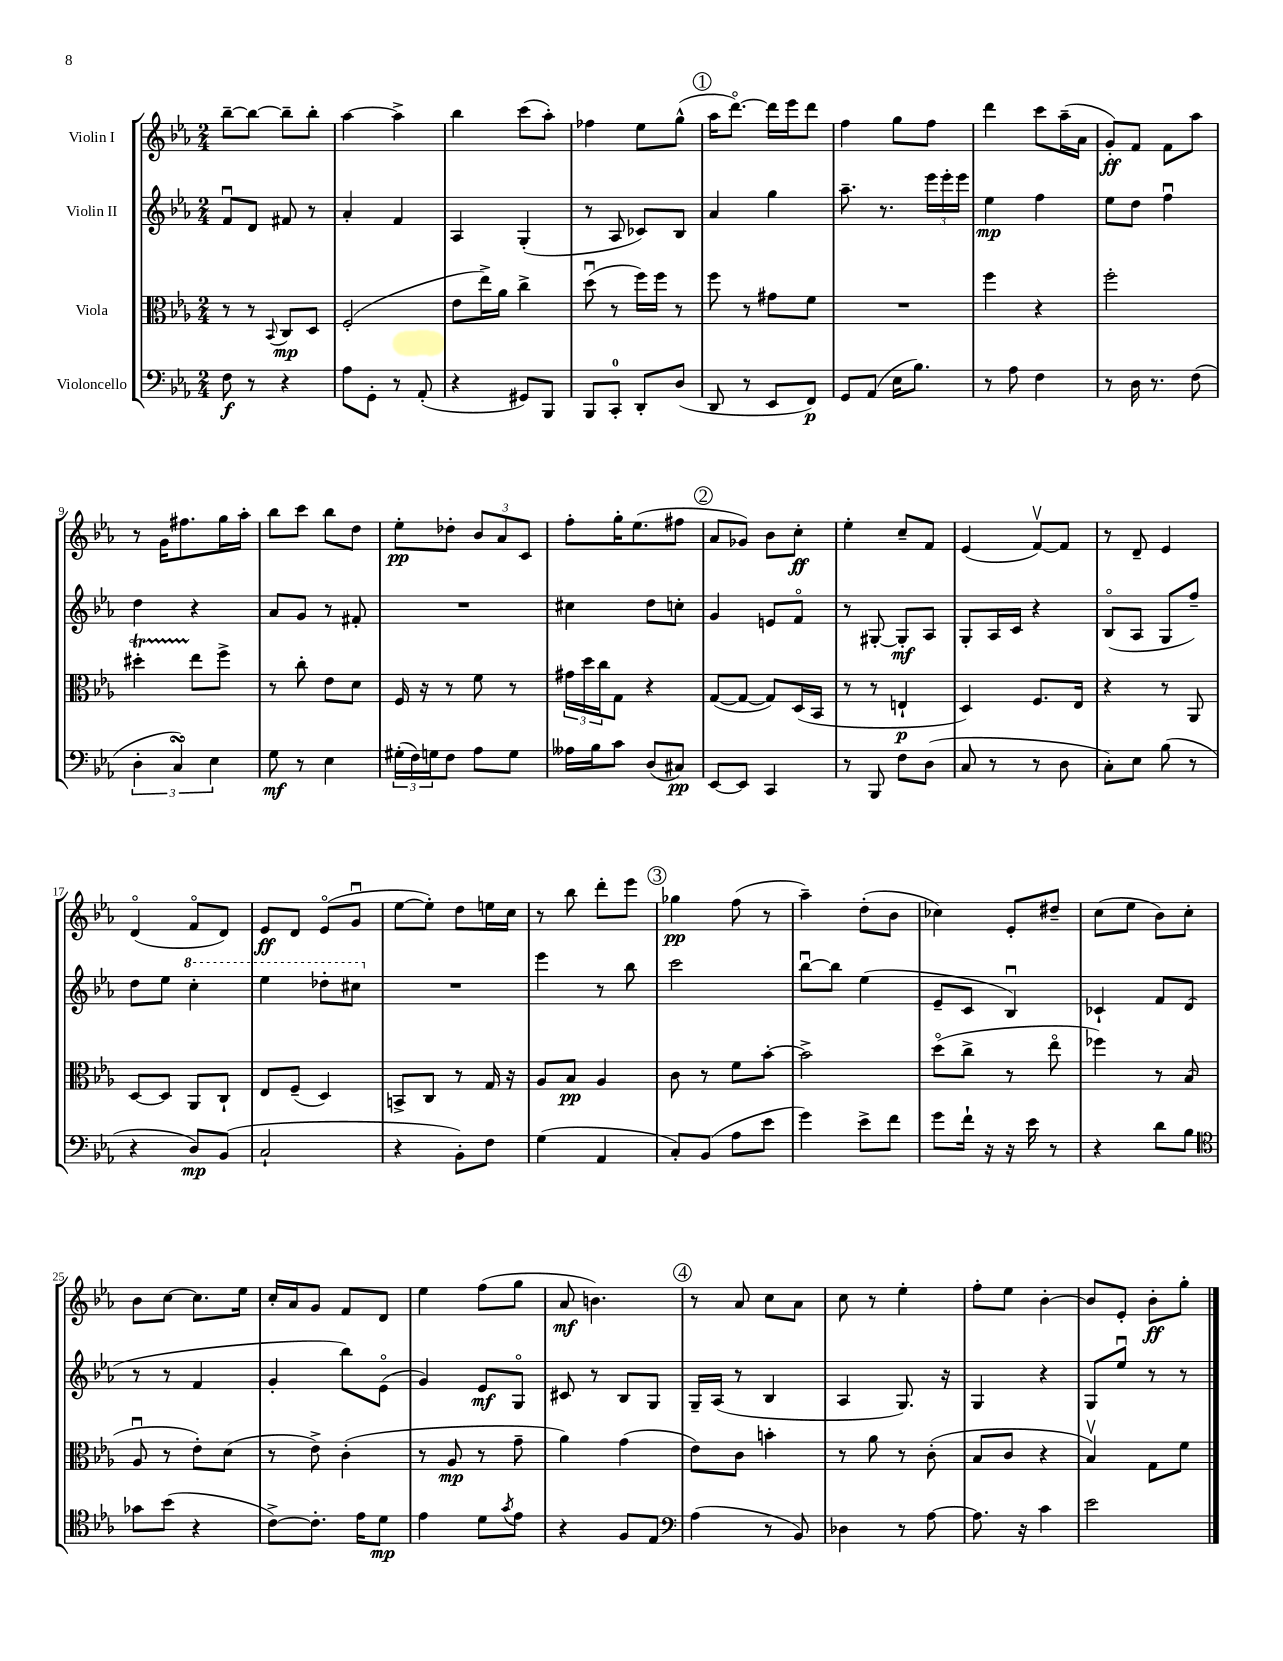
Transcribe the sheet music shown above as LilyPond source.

<<
\new StaffGroup <<
\new Staff = "s0" \with { instrumentName = "Violin I" } {
    \clef treble \key ees \major \numericTimeSignature \time 2/4
    bes''8~-- bes''8~ bes''8-- bes''8-. |
    aes''4~ aes''4-> |
    bes''4 c'''8( aes''8-.) |
    fes''4 ees''8 g''8-^( |
    \mark \markup { \circle "1" } aes''16 d'''8.~\flageolet) d'''16 ees'''16 d'''8 |
    f''4 g''8 f''8 |
    d'''4 c'''8 aes''16--( aes'16 |
    g'8-.\ff) f'8 f'8 aes''8 |
    r8 g'16 fis''8. g''16 aes''16-. |
    bes''8 c'''8 bes''8 d''8 |
    ees''8-.\pp des''8-. \tuplet 3/2 { bes'8 aes'8 c'8 } |
    f''8-. g''16-. ees''8.( fis''8 |
    \mark \markup { \circle "2" } aes'8 ges'8) bes'8 c''8-.\ff |
    ees''4-. c''8-- f'8 |
    ees'4( f'8~\upbow) f'8 |
    r8 d'8-- ees'4 |
    d'4\flageolet( f'8\flageolet d'8) |
    ees'8\ff d'8 ees'8\flageolet( g'8\downbow |
    ees''8~ ees''8-.) d''8 e''16 c''16 |
    r8 bes''8 d'''8-. ees'''8 |
    \mark \markup { \circle "3" } ges''4\pp f''8( r8 |
    aes''4--) d''8-.( bes'8 |
    ces''4) ees'8-. dis''8-- |
    c''8( ees''8 bes'8) c''8-. |
    bes'8 c''8~ c''8. ees''16 |
    c''16-. aes'16 g'8 f'8 d'8 |
    ees''4 f''8( g''8 |
    aes'8\mf b'4.) |
    \mark \markup { \circle "4" } r8 aes'8 c''8 aes'8 |
    c''8 r8 ees''4-. |
    f''8-. ees''8 bes'4~-. |
    bes'8 ees'8-. bes'8-.\ff g''8-. \bar "|." |
}
\new Staff = "s1" \with { instrumentName = "Violin II" } {
    \clef treble \key ees \major \numericTimeSignature \time 2/4
    f'8\downbow d'8 fis'8 r8 |
    aes'4-. f'4 |
    aes4 g4-.( |
    r8 aes8 ces'8) bes8 |
    \mark \markup { \circle "1" } aes'4 g''4 |
    aes''8.-- r8. \tuplet 3/2 { ees'''16 ees'''16-. ees'''16 } |
    ees''4\mp f''4 |
    ees''8 d''8 f''4\downbow |
    d''4 r4 |
    aes'8 g'8 r8 fis'8-. |
    R2 |
    cis''4 d''8 c''8-. |
    \mark \markup { \circle "2" } g'4 e'8 f'8\flageolet |
    r8 gis8~-. gis8-.\mf aes8 |
    g8-. aes16 c'16 r4 |
    bes8\flageolet( aes8 g8 f''8--) |
    d''8 ees''8 \ottava #1 c'''4-. |
    ees'''4 des'''8-. cis'''8 \ottava #0 |
    R2 |
    ees'''4 r8 bes''8 |
    \mark \markup { \circle "3" } c'''2 |
    bes''8~\downbow bes''8 ees''4( |
    ees'8-- c'8 bes4\downbow) |
    ces'4-! f'8 d'8( |
    r8 r8 f'4 |
    g'4-. bes''8) ees'8\flageolet( |
    g'4) ees'8\mf g8\flageolet |
    cis'8 r8 bes8 g8 |
    \mark \markup { \circle "4" } g16-- aes16( r8 bes4 |
    aes4 g8.) r16 |
    g4 r4 |
    g8 ees''8\downbow r8 r8 \bar "|." |
}
\new Staff = "s2" \with { instrumentName = "Viola" } {
    \clef alto \key ees \major \numericTimeSignature \time 2/4
    r8 r8 \appoggiatura { bes,8 } c8\mp d8 |
    f2-.( |
    ees'8 ees''16->) aes'16 c''4-> |
    d''8\downbow( r8 f''16) f''16 r8 |
    \mark \markup { \circle "1" } f''8 r8 gis'8 f'8 |
    R2 |
    f''4 r4 |
    f''2-. |
    dis''4-.\startTrillSpan ees''8\stopTrillSpan f''8-> |
    r8 c''8-. ees'8 d'8 |
    f16 r16 r8 f'8 r8 |
    \tuplet 3/2 { gis'16 d''16 c''16 } g8 r4 |
    \mark \markup { \circle "2" } g8~( g8~ g8) d16( bes,16 |
    r8 r8 e4-!\p |
    d4) f8. ees16 |
    r4 r8 aes,8 |
    d8~ d8 aes,8 c8-! |
    ees8 f8--( d4) |
    b,8-> c8 r8 g16 r16 |
    aes8 bes8\pp aes4 |
    \mark \markup { \circle "3" } c'8 r8 f'8 bes'8~-. |
    bes'2-> |
    d''8\flageolet( c''8-> r8 ees''8\flageolet |
    fes''4) r8 bes8( |
    aes8\downbow r8 ees'8-.) d'8( |
    r8 ees'8->) c'4-.( |
    r8 aes8\mp r8 g'8-- |
    aes'4) g'4( |
    \mark \markup { \circle "4" } ees'8) c'8 b'4-. |
    r8 aes'8 r8 c'8-.( |
    bes8 c'8 r4 |
    bes4\upbow) g8 f'8 \bar "|." |
}
\new Staff = "s3" \with { instrumentName = "Violoncello" } {
    \clef bass \key ees \major \numericTimeSignature \time 2/4
    f8\f r8 r4 |
    aes8 g,8-. r8 aes,8-.( |
    r4 gis,8) bes,,8 |
    bes,,8 c,8-0-. d,8-. d8( |
    \mark \markup { \circle "1" } d,8 r8 ees,8 f,8\p) |
    g,8 aes,8( ees16 bes8.) |
    r8 aes8 f4 |
    r8 d16 r8. f8( |
    \tuplet 3/2 { d4-. c4\turn) ees4 } |
    g8\mf r8 ees4 |
    \tuplet 3/2 { gis16-.( f16) g16 } f8 aes8 g8 |
    aeses16 bes16 c'8 d8( cis8\pp) |
    \mark \markup { \circle "2" } ees,8~ ees,8 c,4 |
    r8 bes,,8 f8 d8( |
    c8 r8 r8 d8 |
    c8-.) ees8 bes8( r8 |
    r4 d8\mp) bes,8( |
    c2-! |
    r4 bes,8-.) f8 |
    g4( aes,4 |
    \mark \markup { \circle "3" } c8-.) bes,8( aes8 ees'8 |
    g'4) ees'8-> f'8 |
    g'8 f'16-! r16 r16 ees'16 r8 |
    r4 d'8 bes8 |
    \clef tenor ges'8 bes'8( r4 |
    c'8~->) c'8.-. ees'16 d'8\mp |
    ees'4 d'8 \acciaccatura { g'8 } ees'8 |
    r4 f8 ees8 |
    \mark \markup { \circle "4" } \clef bass aes4( r8 bes,8) |
    des4 r8 aes8~ |
    aes8. r16 c'4 |
    ees'2 \bar "|." |
}
>>
>>
